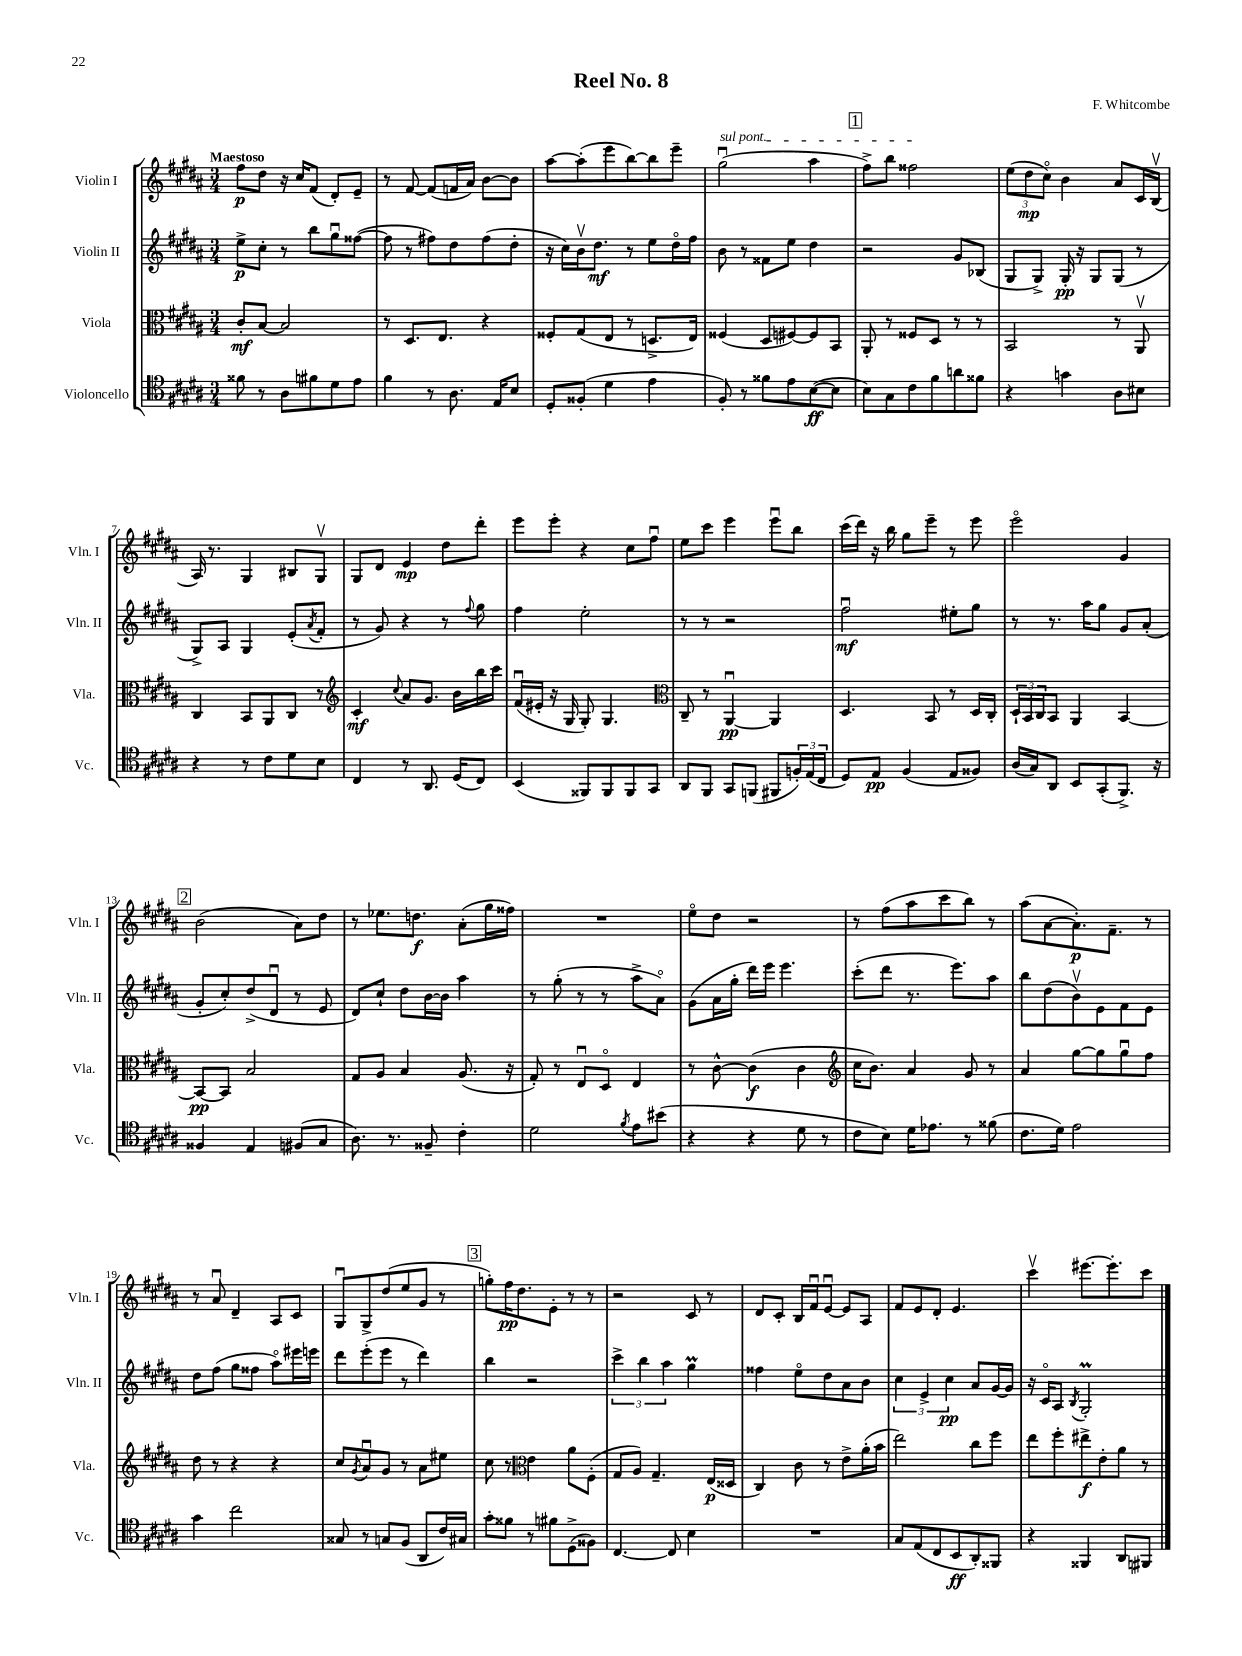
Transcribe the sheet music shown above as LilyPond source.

\header { title = "Reel No. 8" composer = "F. Whitcombe" }
<<
\new StaffGroup <<
\new Staff = "s0" \with { instrumentName = "Violin I" shortInstrumentName = "Vln. I" } {
    \clef treble \key b \major \numericTimeSignature \time 3/4 \tempo "Maestoso"
    fis''8\p dis''8 r16 cis''16 fis'8( dis'8-.) e'8-- |
    r8 fis'8~ fis'8( f'16 ais'16) b'8~ b'8 |
    ais''8~ ais''8-.( e'''8 b''8~) b''8 e'''8-- |
    \once \override TextSpanner.bound-details.left.text = \markup { \italic "sul pont." } gis''2\downbow\startTextSpan( ais''4 |
    \mark \markup { \box "1" } fis''8->) b''8 fisis''2\stopTextSpan |
    \tuplet 3/2 { e''8( dis''8\mp cis''8\flageolet) } b'4 ais'8 cis'16 b16\upbow( |
    ais16) r8. gis4 bis8 gis8\upbow |
    gis8 dis'8 e'4\mp dis''8 dis'''8-. |
    e'''8 e'''8-. r4 cis''8 fis''8\downbow |
    e''8 cis'''8 e'''4 e'''8\downbow b''8 |
    cis'''16( dis'''16) r16 b''16 gis''8 e'''8-- r8 e'''8 |
    e'''2\flageolet gis'4 |
    \mark \markup { \box "2" } b'2( ais'8) dis''8 |
    r8 ees''8. d''8.\f ais'8-.( gis''16 fisis''16) |
    R2. |
    e''8\flageolet dis''8 r2 |
    r8 fis''8( ais''8 cis'''8 b''8) r8 |
    ais''8( ais'8~ ais'8.-.\p) fis'8.-- r8 |
    r8 ais'8\downbow dis'4-- ais8 cis'8 |
    gis8\downbow gis8-> dis''8( e''8 gis'8 r8 |
    \mark \markup { \box "3" } g''8-.) fis''16\pp dis''8. e'8-. r8 r8 |
    r2 cis'8 r8 |
    dis'8 cis'8-. b16 fis'16\downbow e'8~\downbow e'8 ais8 |
    fis'8 e'8 dis'8-. e'4. |
    cis'''4\upbow eis'''8.~ eis'''8.-. cis'''8 \bar "|." |
}
\new Staff = "s1" \with { instrumentName = "Violin II" shortInstrumentName = "Vln. II" } {
    \clef treble \key b \major \numericTimeSignature \time 3/4
    e''8->\p cis''8-. r8 b''8 gis''8\downbow fisis''8~( |
    fisis''8 r8 fis''8) dis''8 fis''8( dis''8-. |
    r16 cis''16) b'16\upbow dis''8.\mf r8 e''8 dis''16\flageolet fis''16 |
    b'8 r8 fisis'8 e''8 dis''4 |
    \mark \markup { \box "1" } r2 gis'8 bes8( |
    gis8 gis8->) gis16-.\pp r16 gis8 gis8( r8 |
    gis8->) ais8 gis4 e'8-.( \acciaccatura { ais'8 } fis'8-. |
    r8 gis'8) r4 r8 \appoggiatura { fis''8 } gis''8 |
    fis''4 e''2-. |
    r8 r8 r2 |
    fis''2\downbow\mf eis''8-. gis''8 |
    r8 r8. ais''16 gis''8 gis'8 ais'8-.( |
    \mark \markup { \box "2" } gis'8-. cis''8-.) dis''8->( dis'8\downbow r8 e'8 |
    dis'8) cis''8-! dis''8 b'16~ b'16 ais''4 |
    r8 gis''8-.( r8 r8 ais''8-> ais'8\flageolet) |
    gis'8( ais'16 gis''16-. dis'''16) e'''16 e'''4. |
    cis'''8-.( dis'''8 r8. e'''8.) ais''8 |
    b''8 dis''8( b'8\upbow) e'8 fis'8 e'8 |
    dis''8 fis''8( gis''8 fisis''8 ais''8\flageolet) eis'''16 e'''16 |
    dis'''8 e'''8-.( e'''8 r8 dis'''4) |
    \mark \markup { \box "3" } b''4 r2 |
    \tuplet 3/2 { cis'''4-> b''4 ais''4 } gis''4\prall |
    fisis''4 e''8\flageolet dis''8 ais'8 b'8 |
    \tuplet 3/2 { cis''4 e'4-> cis''4\pp } ais'8 gis'16~ gis'16 |
    r16 cis'16\flageolet ais8 \acciaccatura { b8 } gis2-.\prall \bar "|." |
}
\new Staff = "s2" \with { instrumentName = "Viola" shortInstrumentName = "Vla." } {
    \clef alto \key b \major \numericTimeSignature \time 3/4
    cis'8-.\mf b8~ b2 |
    r8 dis8. e8. r4 |
    fisis8-. gis8( e8 r8 d8.-> e16) |
    fisis4( dis8 fis8~) fis8 b,8 |
    \mark \markup { \box "1" } ais,8-. r8 fisis8 dis8 r8 r8 |
    b,2 r8 ais,8\upbow |
    cis4 b,8 ais,8 cis8 r8 |
    \clef treble cis'4-.\mf \appoggiatura { cis''8 } ais'8 gis'8. b'16 b''16 cis'''16 |
    fis'16\downbow( eis'16-. r16 gis16 gis8-.) gis4. |
    \clef alto cis8-- r8 ais,4~\downbow\pp ais,4 |
    dis4. b,8 r8 dis16 cis16-. |
    \tuplet 3/2 { dis16-! b,16 cis16 } b,8 ais,4 b,4~ |
    \mark \markup { \box "2" } b,8~\pp b,8 b2 |
    gis8 ais8 b4 ais8.( r16 |
    gis8-.) r8 e8\downbow dis8\flageolet e4 |
    r8 cis'8~-^ cis'4\f( cis'4 |
    \clef treble cis''16 b'8.) ais'4 gis'8 r8 |
    ais'4 gis''8~ gis''8 gis''8\downbow fis''8 |
    dis''8 r8 r4 r4 |
    cis''8 \acciaccatura { gis'8 } ais'8\downbow gis'8 r8 ais'8 eis''8 |
    \mark \markup { \box "3" } cis''8 r8 \clef alto e'4 ais'8 fis8-.( |
    gis8 ais8) gis4.-- e16\p( disis16 |
    cis4) cis'8 r8 e'8-> ais'16-.( b'16 |
    e''2) cis''8 fis''8 |
    e''8 fis''8-. eis''8->\f e'8-. ais'8 r8 \bar "|." |
}
\new Staff = "s3" \with { instrumentName = "Violoncello" shortInstrumentName = "Vc." } {
    \clef tenor \key b \major \numericTimeSignature \time 3/4
    fisis'8 r8 ais8 fis'8 dis'8 e'8 |
    fis'4 r8 ais8. e16 b8 |
    dis8-. fisis8-.( dis'4 e'4 |
    fis8-.) r8 fisis'8 e'8 b8~\ff( b8 |
    \mark \markup { \box "1" } b8) gis8 cis'8 fis'8 a'8 fisis'8 |
    r4 g'4 ais8 bis8 |
    r4 r8 cis'8 dis'8 b8 |
    cis4 r8 ais,8. dis16( cis8) |
    b,4( fisis,8) fisis,8 fisis,8 gis,8 |
    ais,8 fis,8 gis,8 f,8( fis,8 \tuplet 3/2 { f16-.) e16( cis16 } |
    dis8) e8\pp fis4( e8 fisis8) |
    ais16( gis16) ais,8 b,8 gis,8-.( fis,8.->) r16 |
    \mark \markup { \box "2" } fisis4 e4 fis8( gis8 |
    ais8.) r8. fisis8-- cis'4-. |
    dis'2 \acciaccatura { fis'8 } e'8 bis'8( |
    r4 r4 dis'8 r8 |
    cis'8 b8) dis'16 ees'8. r8 fisis'8( |
    cis'8. dis'16) e'2 |
    gis'4 cis''2 |
    gisis8 r8 g8 fis8( ais,8 cis'16) gis16 |
    \mark \markup { \box "3" } gis'8-. fisis'8 r8 fis'8 dis8->( fisis8) |
    cis4.~ cis8 b4 |
    R2. |
    gis8 e8( cis8 b,8\ff ais,8-.) fisis,8 |
    r4 fisis,4 ais,8 fis,8 \bar "|." |
}
>>
>>
